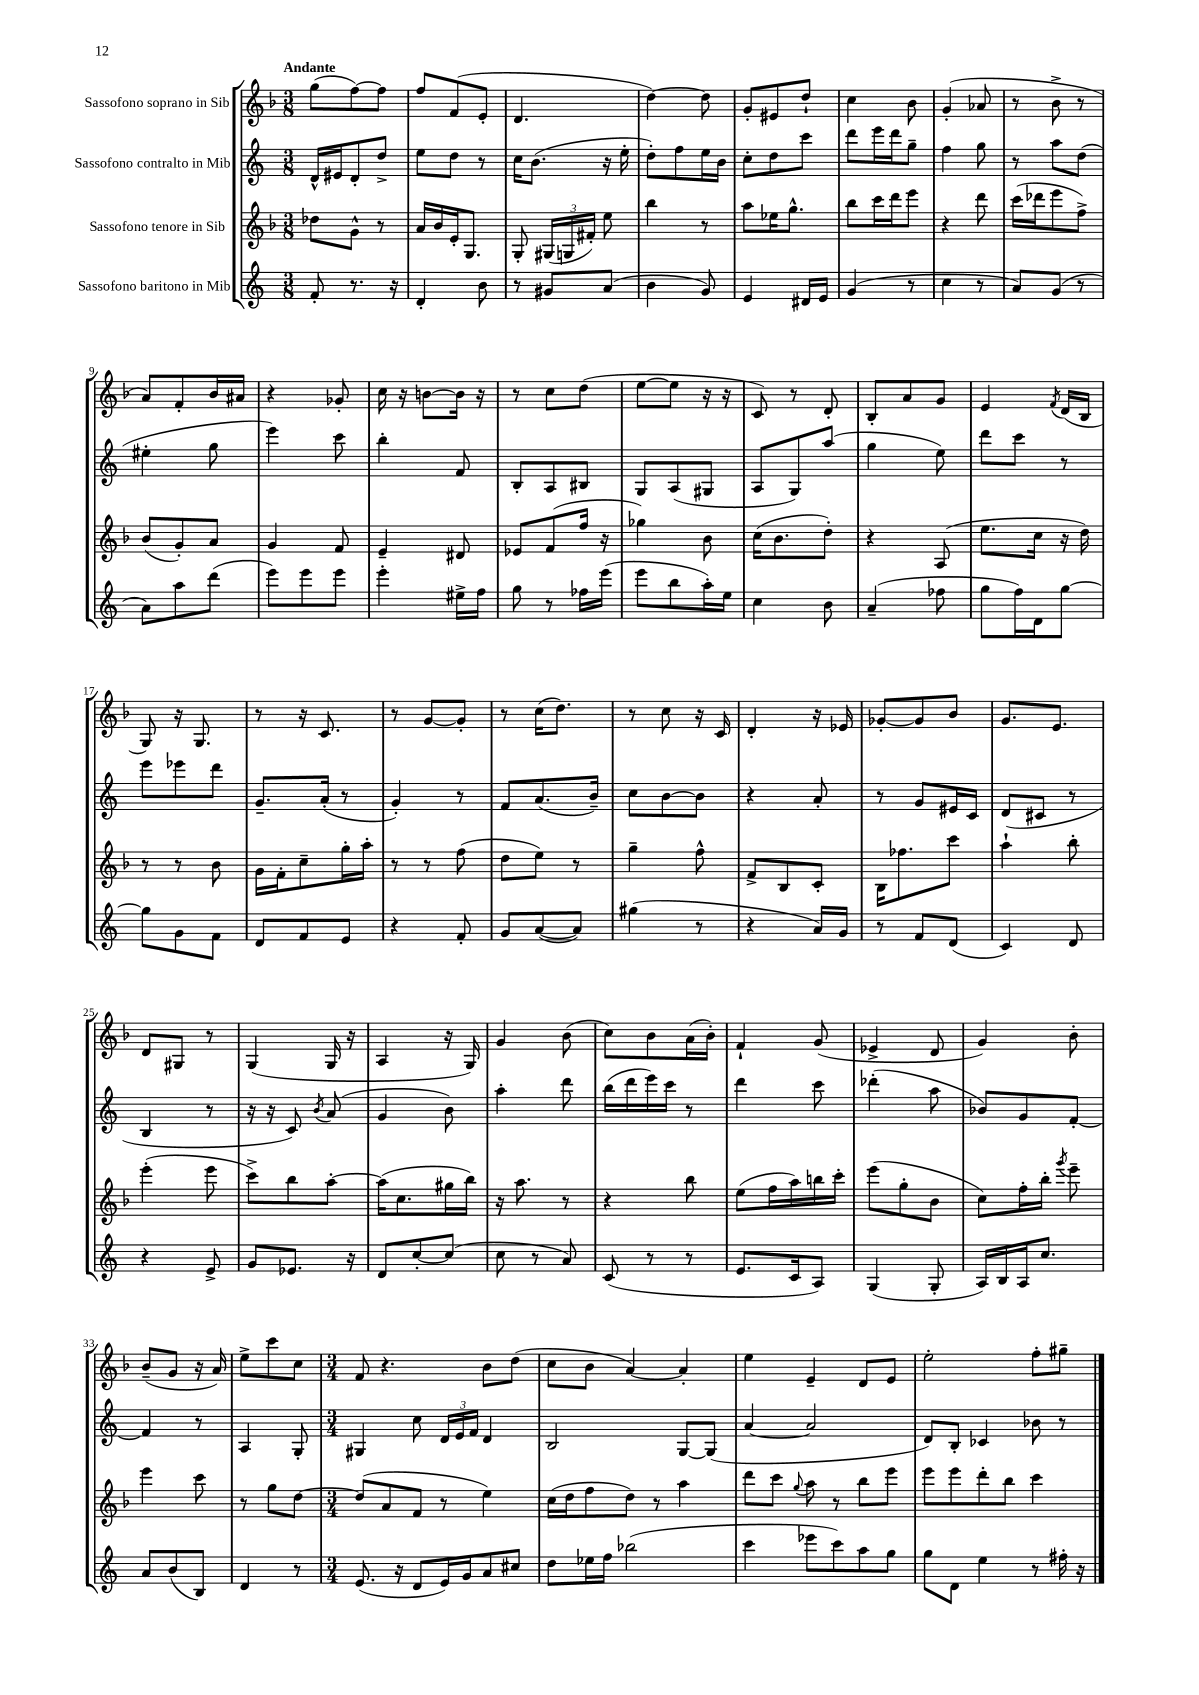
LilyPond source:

<<
\new StaffGroup <<
\new Staff = "s0" \with { instrumentName = "Sassofono soprano in Sib" } {
    \clef treble \key f \major \numericTimeSignature \time 3/8 \tempo "Andante"
    \autoBeamOff g''8[( f''8~) f''8] |
    f''8[ f'8( e'8]-. |
    d'4. |
    d''4~) d''8 |
    g'8[-. eis'8 d''8]-! |
    c''4 bes'8 |
    g'4-.( aes'8 |
    r8 bes'8-> r8 |
    a'8[) f'8-. bes'16 ais'16] |
    r4 ges'8-. |
    c''16 r16 b'8[~ b'16] r16 |
    r8 c''8[ d''8]( |
    e''8[~ e''8] r16 r16 |
    c'8) r8 d'8-. |
    bes8[-. a'8 g'8] |
    e'4 \acciaccatura { f'8 } d'16[( bes16] |
    g8) r16 g8. |
    r8 r16 c'8. |
    r8 g'8[~ g'8]-. |
    r8 c''16[( d''8.]) |
    r8 c''8 r16 c'16 |
    d'4-. r16 ees'16 |
    ges'8[~-. ges'8 bes'8] |
    g'8.[ e'8.] |
    d'8[ gis8] r8 |
    g4( g16 r16 |
    a4 r16 g16) |
    g'4 bes'8( |
    c''8[) bes'8 a'16( bes'16]-.) |
    f'4-! g'8( |
    ees'4-> d'8 |
    g'4) bes'8-. |
    bes'8[--( g'8] r16 a'16) |
    e''8[-> c'''8 c''8] |
    \numericTimeSignature \time 3/4 f'8 r4. bes'8[ d''8]( |
    c''8[ bes'8] a'4~) a'4-. |
    e''4 e'4-- d'8[ e'8] |
    e''2-. f''8[-. gis''8]-- \bar "|." |
}
\new Staff = "s1" \with { instrumentName = "Sassofono contralto in Mib" } {
    \clef treble \key c \major \numericTimeSignature \time 3/8
    \autoBeamOff d'16[-^ eis'16 d'8-. d''8]-> |
    e''8[ d''8] r8 |
    c''16[ b'8.]( r16 e''16-. |
    d''8[-.) f''8 e''16 b'16] |
    c''8[-. d''8 c'''8] |
    d'''8[ e'''16 d'''16 g''8]-- |
    f''4 g''8 |
    r8 a''8[ d''8]( |
    eis''4-. g''8 |
    e'''4) c'''8 |
    b''4-. f'8 |
    b8[-. a8 bis8] |
    g8[ a8( gis8] |
    a8[ g8) a''8]( |
    g''4 e''8) |
    d'''8[ c'''8] r8 |
    e'''8[ ees'''8 d'''8] |
    g'8.[-- a'16]-.( r8 |
    g'4-.) r8 |
    f'8[ a'8.( b'16]--) |
    c''8[ b'8~ b'8] |
    r4 a'8-. |
    r8 g'8[ eis'16 c'16] |
    d'8[( cis'8] r8 |
    b4 r8 |
    r16 r16 c'8) \acciaccatura { b'8 } a'8( |
    g'4 b'8) |
    a''4-. d'''8 |
    b''16[( d'''16 e'''16) c'''16] r8 |
    d'''4 c'''8 |
    des'''4-.( a''8 |
    bes'8[) g'8 f'8]~-. |
    f'4 r8 |
    a4 g8-. |
    \numericTimeSignature \time 3/4 gis4 c''8 \tuplet 3/2 { d'16[ e'16 f'16] } d'4 |
    b2 g8[~ g8]( |
    a'4~ a'2 |
    d'8[) b8]-. ces'4 bes'8 r8 \bar "|." |
}
\new Staff = "s2" \with { instrumentName = "Sassofono tenore in Sib" } {
    \clef treble \key f \major \numericTimeSignature \time 3/8
    \autoBeamOff des''8[ g'8]-^ r8 |
    a'16[ bes'16 e'16-. g8.] |
    g8-. \tuplet 3/2 { gis16[( g16 fis'16]-.) } e''8 |
    bes''4 r8 |
    a''8[ ees''16 g''8.]-^ |
    bes''8[ c'''16 d'''16 e'''8] |
    r4 d'''8 |
    c'''16[( des'''16 e'''8 f''8]->) |
    bes'8[( g'8-.) a'8] |
    g'4 f'8 |
    e'4-- dis'8 |
    ees'8[ f'8( f''16] r16 |
    ges''4) bes'8 |
    c''16[( bes'8. d''8]-.) |
    r4 a8( |
    e''8.[ c''16] r16 d''16) |
    r8 r8 bes'8 |
    g'16[ f'16-. c''8-- g''16-. a''16]-. |
    r8 r8 f''8( |
    d''8[ e''8]) r8 |
    g''4-- f''8-^ |
    f'8[-> bes8 c'8]-. |
    bes16[ fes''8. c'''8] |
    a''4-! bes''8-. |
    e'''4-.( e'''8 |
    c'''8[->) bes''8 a''8]~-. |
    a''16[( c''8. gis''16 bes''16]) |
    r16 a''8. r8 |
    r4 bes''8 |
    e''8[( f''16 a''16) b''16 c'''16]-. |
    e'''8[( g''8-. bes'8] |
    c''8[) f''16-. bes''16]-. \acciaccatura { g'''8 } e'''8-- |
    e'''4 c'''8 |
    r8 g''8[ d''8]~ |
    \numericTimeSignature \time 3/4 d''8[( a'8 f'8] r8 e''4) |
    c''16[( d''16 f''8 d''8]) r8 a''4 |
    d'''8[ c'''8] \appoggiatura { g''8 } a''8 r8 bes''8[ e'''8] |
    e'''8[ e'''8 d'''8-. bes''8] c'''4 \bar "|." |
}
\new Staff = "s3" \with { instrumentName = "Sassofono baritono in Mib" } {
    \clef treble \key c \major \numericTimeSignature \time 3/8
    \autoBeamOff f'8-. r8. r16 |
    d'4-. b'8 |
    r8 gis'8[ a'8]( |
    b'4 g'8) |
    e'4 dis'16[ e'16] |
    g'4( r8 |
    c''4 r8 |
    a'8[) g'8]( r8 |
    a'8[) a''8 d'''8]( |
    e'''8[) e'''8 e'''8] |
    e'''4-. eis''16[-> f''16] |
    g''8 r8 fes''16[ e'''16]( |
    e'''8[ b''8 a''16-.) e''16] |
    c''4 b'8 |
    a'4--( fes''8 |
    g''8[ f''16) d'16 g''8]~ |
    g''8[ g'8 f'8] |
    d'8[ f'8 e'8] |
    r4 f'8-. |
    g'8[ a'8~( a'8]) |
    gis''4( r8 |
    r4 a'16[) g'16] |
    r8 f'8[ d'8]( |
    c'4) d'8 |
    r4 e'8-> |
    g'8[ ees'8.] r16 |
    d'8[ c''8~-. c''8]( |
    c''8 r8 a'8) |
    c'8( r8 r8 |
    e'8.[ c'16 a8]) |
    g4( g8-. |
    a16[) b16 a16 c''8.] |
    a'8[ b'8( b8]) |
    d'4 r8 |
    \numericTimeSignature \time 3/4 e'8.( r16 d'8[ e'16) g'16 a'8 cis''8] |
    d''8[ ees''16 f''16] bes''2( |
    c'''4 ees'''8[ c'''8) a''8 g''8] |
    g''8[ d'8] e''4 r8 fis''16-. r16 \bar "|." |
}
>>
>>
